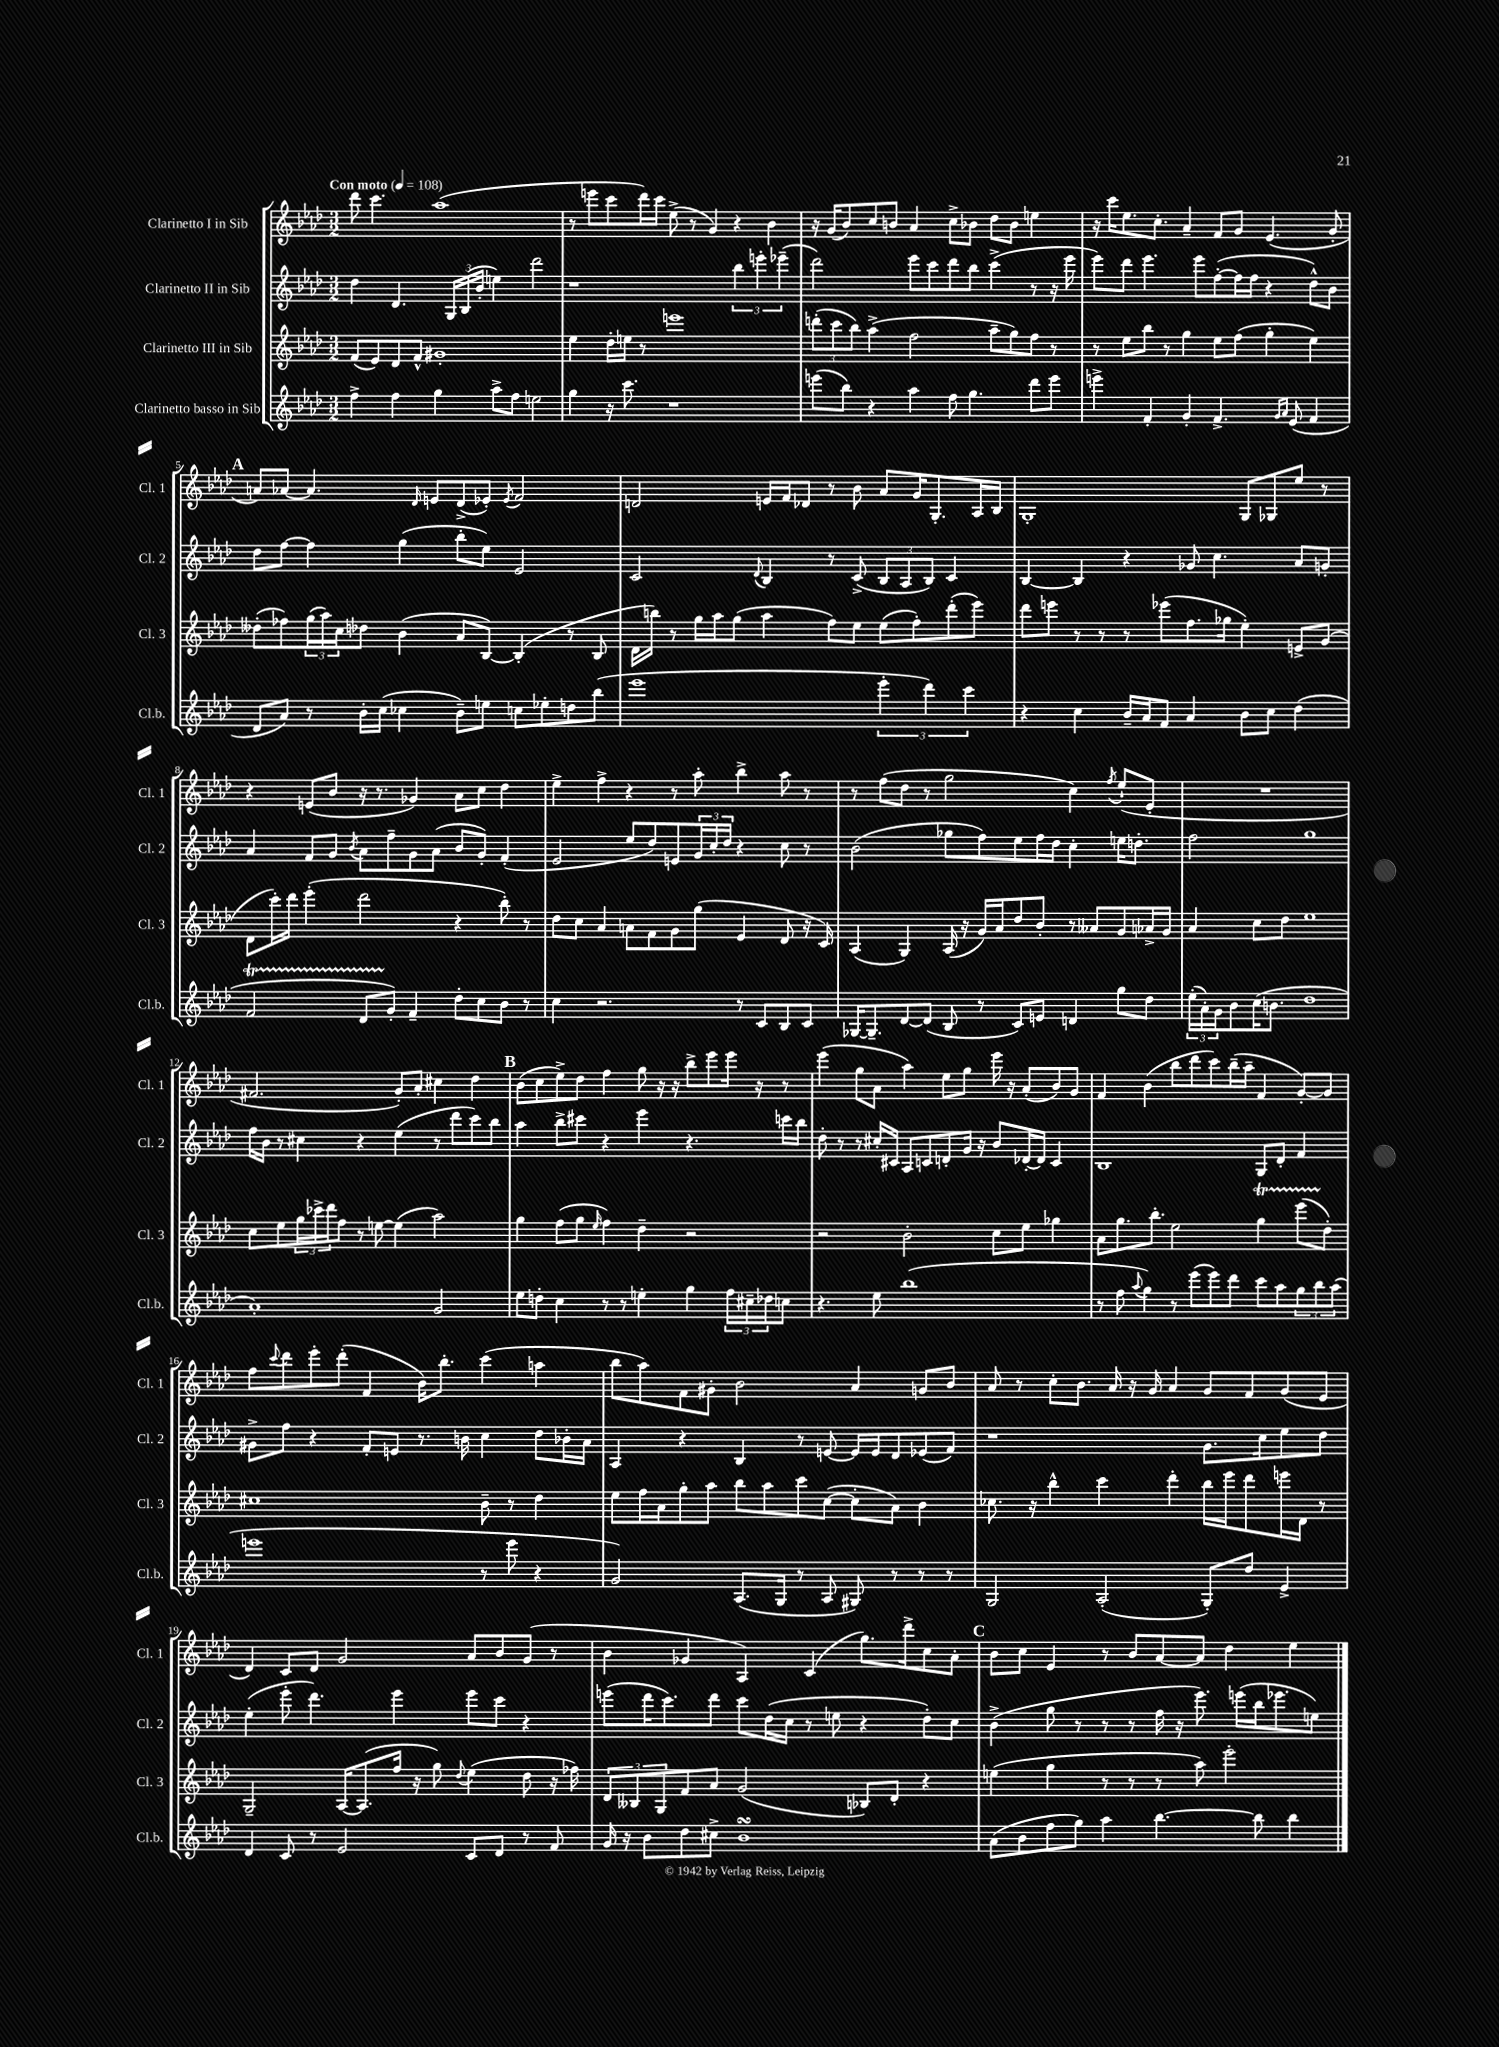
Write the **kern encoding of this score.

**kern	**kern	**kern	**kern
*staff4	*staff3	*staff2	*staff1
*clefG2	*clefG2	*clefG2	*clefG2
*k[b-e-a-d-]	*k[b-e-a-d-]	*k[b-e-a-d-]	*k[b-e-a-d-]
*M3/2	*M3/2	*M3/2	*M3/2
*MM108	*MM108	*MM108	*MM108
4ff^	(8f	4dd-	8ddd-
.	8e-)	.	4.ccc
4ff	8d-	4.d-	.
.	8f^^	.	.
4gg	1g#'	.	(1aa-
.	.	24G	.
.	.	(24B-	.
.	.	24b-'	.
8aa-^	.	4ee)	.
8ff	.	.	.
2ee	.	2ddd-	.
=	=	=	=
4gg	4ee-	1r	8r
.	.	.	8eee
16r	16dd-'	.	8ccc
8.ccc	16ee	.	.
.	8r	.	16ddd-)
.	.	.	16ccc
1r	1eee	.	(8ee-^
.	.	.	8r
.	.	.	4g)
.	.	6bb-	4r
.	.	6eee'	.
.	.	.	4b-
.	.	(6eee-~	.
=	=	=	=
(8eee	(12ddd'	2ddd-)	16r
.	.	.	(16g
.	12ccc	.	.
8bb-)	.	.	8b-)
.	12bb-)	.	.
4r	(4aa-^	.	8cc
.	.	.	8b
4aa-	2ff	8eee-	4a-
.	.	8ccc	.
8ff	.	8ddd-	8cc^
4.gg	.	8bb-	8b-
.	8aa-~	(4ccc^	8dd-
.	8gg)	.	8b-
8ddd-	8ff	8r	4ee
8eee	8r	16r	.
.	.	16eee-	.
=	=	=	=
4eee^	8r	8eee-)	16r
.	.	.	16ccc
.	8ee-	8ddd-	8.ee-
4f'	8bb-	4.eee-	.
.	.	.	8.cc'
.	8r	.	.
4g'	4gg	.	4a-~
.	.	8eee-	.
4.f^	8ee-	([8ff'	8f
.	(8ff	16ff]	8g
.	.	16ff	.
.	4gg'	4r	(4.e-
16qqg	.	.	.
16qqa-	.	.	.
(8e-	.	.	.
4f	4ee-)	8dd-^^)	.
.	.	8b-	8g'
=	=	=	=
8d-	(8dd--'	8dd-	8a)
8a-)	8ff-)	[8ff	[8a-
8r	(24gg	4ff]	4.a-]
.	24aa-)	.	.
.	24cc	.	.
16b-'	8dd-	.	.
(16cc	.	.	.
4cc-	(4b-	(4gg	.
.	.	.	16qqd-
.	.	.	8e
8b-~)	8a-	8bb-'	(8d-^
8ee	[8B-)	8ee-)	8e-')
.	.	.	8qe-
8cc	(4B-']	2e-	2f
8ee-'	.	.	.
8dd	8r	.	.
(8bb-	8B-	.	.
=	=	=	=
1eee-	16d-	2c	2d
.	16bb)	.	.
.	8r	.	.
.	16gg	.	.
.	16aa-	.	.
.	(8gg	.	.
.	.	8qqd-	.
.	4aa-	4B-	16e
.	.	.	16f
.	.	.	8d-
.	8ff)	8r	8r
.	8ee-	(8c^	8b-
6eee-'	(8ee-	12B-	8a-
.	.	12A-	.
.	8ff')	.	16g
6ddd-)	.	12B-)	.
.	.	.	8.G'
.	(8ddd-'	4c	.
6ccc	.	.	.
.	8eee-)	.	16A-
.	.	.	16B-
=	=	=	=
4r	8ddd-	[4B-	1G'
.	8eee	.	.
4cc	8r	4B-]	.
.	8r	.	.
16b-~	8r	4r	.
16a-	.	.	.
8f	(8eee-	.	.
4a-	8.ff	8g-	.
.	.	4.cc	.
.	16gg-	.	.
8b-	4ee-')	.	8G
8cc	.	.	8G-
(4dd-	8e^	8a-	8ee-
.	(8g	8g'	8r
=	=	=	=
2f	8d-	4a-	4r
.	16ccc')	.	.
.	16ddd-	.	.
.	(4eee-'	8f	(8e
.	.	8g	8b-
.	.	8qb-	.
8d-	2ddd-	8a-	16r
.	.	.	8.r
8g')	.	8ff~	.
4f~	.	8g	4g-)
.	.	(8a-	.
8dd-'	4r	8b-	8a-
8cc	.	8g')	8cc
8b-	8bb-')	(4f'	4dd-
8r	8r	.	.
=	=	=	=
4cc	8dd-	2e-	4ee-^
.	8cc	.	.
2.r	4a-	.	4ff^
.	8a	8ee-	4r
.	8f	8dd-)	.
.	8g	8e	8r
.	(8gg	24g	8aa-'
.	.	24cc'	.
.	.	24dd-	.
8r	4e-	4r	4bb-^
8c	.	.	.
8B-	8d-	8cc	8aa-
8c	16r	8r	8r
.	16c)	.	.
=	=	=	=
[16G-	(4A-	(2b-	8r
8.G-~]	.	.	.
.	.	.	(8ff
[8d-	4G)	.	8dd-
(8d-]	.	.	8r
8B-	(16A-	8gg-	2gg
.	16r	.	.
8r	16g)	8ff)	.
.	16a-	.	.
8c)	8dd-	8ee-	.
8e	8b-'	16ff	.
.	.	16dd-	.
4d	8r	4cc'	4cc)
.	8a--	.	.
.	.	.	8qff
8gg	8g	16ee	(8ee-`
.	.	8.dd'	.
8dd-	16a-^	.	8e-'
.	16g	.	.
=	=	=	=
(24ee-'	4a-	2ff	1.r
24a-')	.	.	.
24g	.	.	.
8b-	.	.	.
(16cc	8cc	.	.
8.b	.	.	.
.	8dd-	.	.
1dd-	1ee-	1gg	.
=	=	=	=
1a-')	8cc	16ff	2.f#
.	.	16b-	.
.	8ee-	8r	.
.	24gg	4cc#	.
.	24ccc-^	.	.
.	24ddd-	.	.
.	8ff	.	.
.	8r	4r	.
.	[8ee	.	.
.	(4ee]	(4ee-	8g')
.	.	.	8a-'
2g	2aa-)	8r	4cc#
.	.	8ddd-	.
.	.	8ccc)	4dd-
.	.	8bb-	.
=	=	=	=
8ee-	4gg	4aa-	(8b-
8dd'	.	.	8cc
4cc	(8ff	8bb-^	8ee-^)
.	8gg	8ccc#	8dd-
.	16qqee-	.	.
8r	4ff)	4r	4ff
8r	.	.	.
4ee'	4dd-~	4eee-	8gg
.	.	.	16r
.	.	.	16r
4gg	2r	4.r	8bb-^
.	.	.	8eee-
24ff	.	.	16eee-
24cc#~	.	.	.
.	.	.	16r
24dd-	.	.	.
8cc	.	16ccc	8r
.	.	16bb-	.
=	=	=	=
4.r	2r	8dd-'	(4eee-
.	.	8r	.
.	.	8r	8gg
8ee-	.	16cc#'	8a-
.	.	16c#	.
(1bb-	2b-'	8A-	4aa-)
.	.	8c	.
.	.	8d'	8ee-
.	.	16g	8gg
.	.	16r	.
.	8cc	8b-	16eee-
.	.	.	16r
.	8ee-	[16d-'	(8a-'
.	.	16d-]	.
.	4gg-	4c	8b-)
.	.	.	8g
=	=	=	=
8r	8a-	1B-	4f
8ff	8.gg	.	.
8qqaa-	.	.	.
4gg)	.	.	(4b-
.	8.bb-'	.	.
8r	2ee-	.	8bb-
(8eee-	.	.	8ddd-
8eee-)	.	.	8ccc)
8ddd-	.	.	(16bb-~
.	.	.	16aa-~
8ccc	4gg	8G	4f
8aa-	.	8d-'	.
12gg	(8eee-	4f	[8g')
12bb-	.	.	.
.	8dd-')	.	8g]
(12aa-	.	.	.
=	=	=	=
1eee	1cc#	8g#^	8ff
.	.	.	8qqccc
.	.	8ff	8ddd-
.	.	4r	8eee-'
.	.	.	(8ddd-'
.	.	8f'	4f
.	.	8e	.
.	.	8.r	16b-)
.	.	.	8.bb-'
.	.	16b	.
8r	8b-~	4cc	(4ccc
8eee	8r	.	.
4r	4dd-	8dd-	4aa
.	.	16b-'	.
.	.	16a-	.
=	=	=	=
2g)	8ee-	4A-	8bb-
.	16ff	.	8aa-)
.	16a-	.	.
.	8gg'	4r	8f
.	8aa-	.	8g#'
(8.A-	8bb-	4B-	2b-
.	8aa-	.	.
16G	.	.	.
8r	8ccc	8r	.
8A-	([8cc	[8e	.
8G#)	8cc']	16e]	4a-
.	.	16e	.
8r	8a-)	8d-	.
8r	4b-	(8e-	8g
8r	.	8f)	8b-
=	=	=	=
2G	8.cc-	1r	8a-
.	.	.	8r
.	16r	.	.
.	4bb-^^	.	8cc'
.	.	.	8.b-
(2A-'	4ccc	.	.
.	.	.	16a-
.	.	.	16r
.	.	.	16g
.	4ddd-'	.	4a-
8G')	16bb-	8.g	8g
.	16eee-	.	.
8dd-	8ddd-	.	8f
.	.	16cc	.
4e-^	16eee	8ee-	(8g
.	16d-	.	.
.	8r	8dd-	8e-
=	=	=	=
4d-	2G~	(4ee-'	4d-)
8c	.	8eee-'	8c
8r	.	4.ddd-)	8d-
2e-	[16A-	.	2g
.	(8.A-]	.	.
.	16ff	4eee-	.
.	16r	.	.
.	8gg)	.	.
.	8qqdd-	.	.
8c	(4ee-	8eee-	8a-
8d-	.	8ccc	8b-
8r	8dd-	4r	(8g
8f	16r	.	8r
.	16ff-)	.	.
=	=	=	=
16g	12d-	(8eee	4b-
16r	.	.	.
.	12B--	.	.
8b-	.	16ddd-	.
.	12G	.	.
.	.	8.ccc)	.
8dd-	8f	.	4g-
8cc#^	8a-	8ddd-	.
1b-	(2g	8ccc	4A-)
.	.	(16dd-	.
.	.	16cc	.
.	.	8r	(4c
.	.	8ee	.
.	8B-)	4r	8.gg)
.	8d-'	.	.
.	.	.	16ddd-^
.	4r	8dd-')	8cc
.	.	8cc	8a-'
=	=	=	=
(8a-	(4ee	(4b-^	8b-
8b-	.	.	8cc
8ff	4gg	8gg	4e-
8gg)	.	8r	.
4aa-	8r	8r	8r
.	8r	8r	8b-
[4.bb-	8r	16ff	[8a-
.	.	16r	.
.	8aa-)	8.eee-)	8a-]
.	2eee-'	.	4dd-
.	.	(16eee	.
8bb-]	.	16bb-	.
.	.	8.eee-	.
4bb-	.	.	4ee-
.	.	8ee)	.
==	==	==	==
*-	*-	*-	*-
